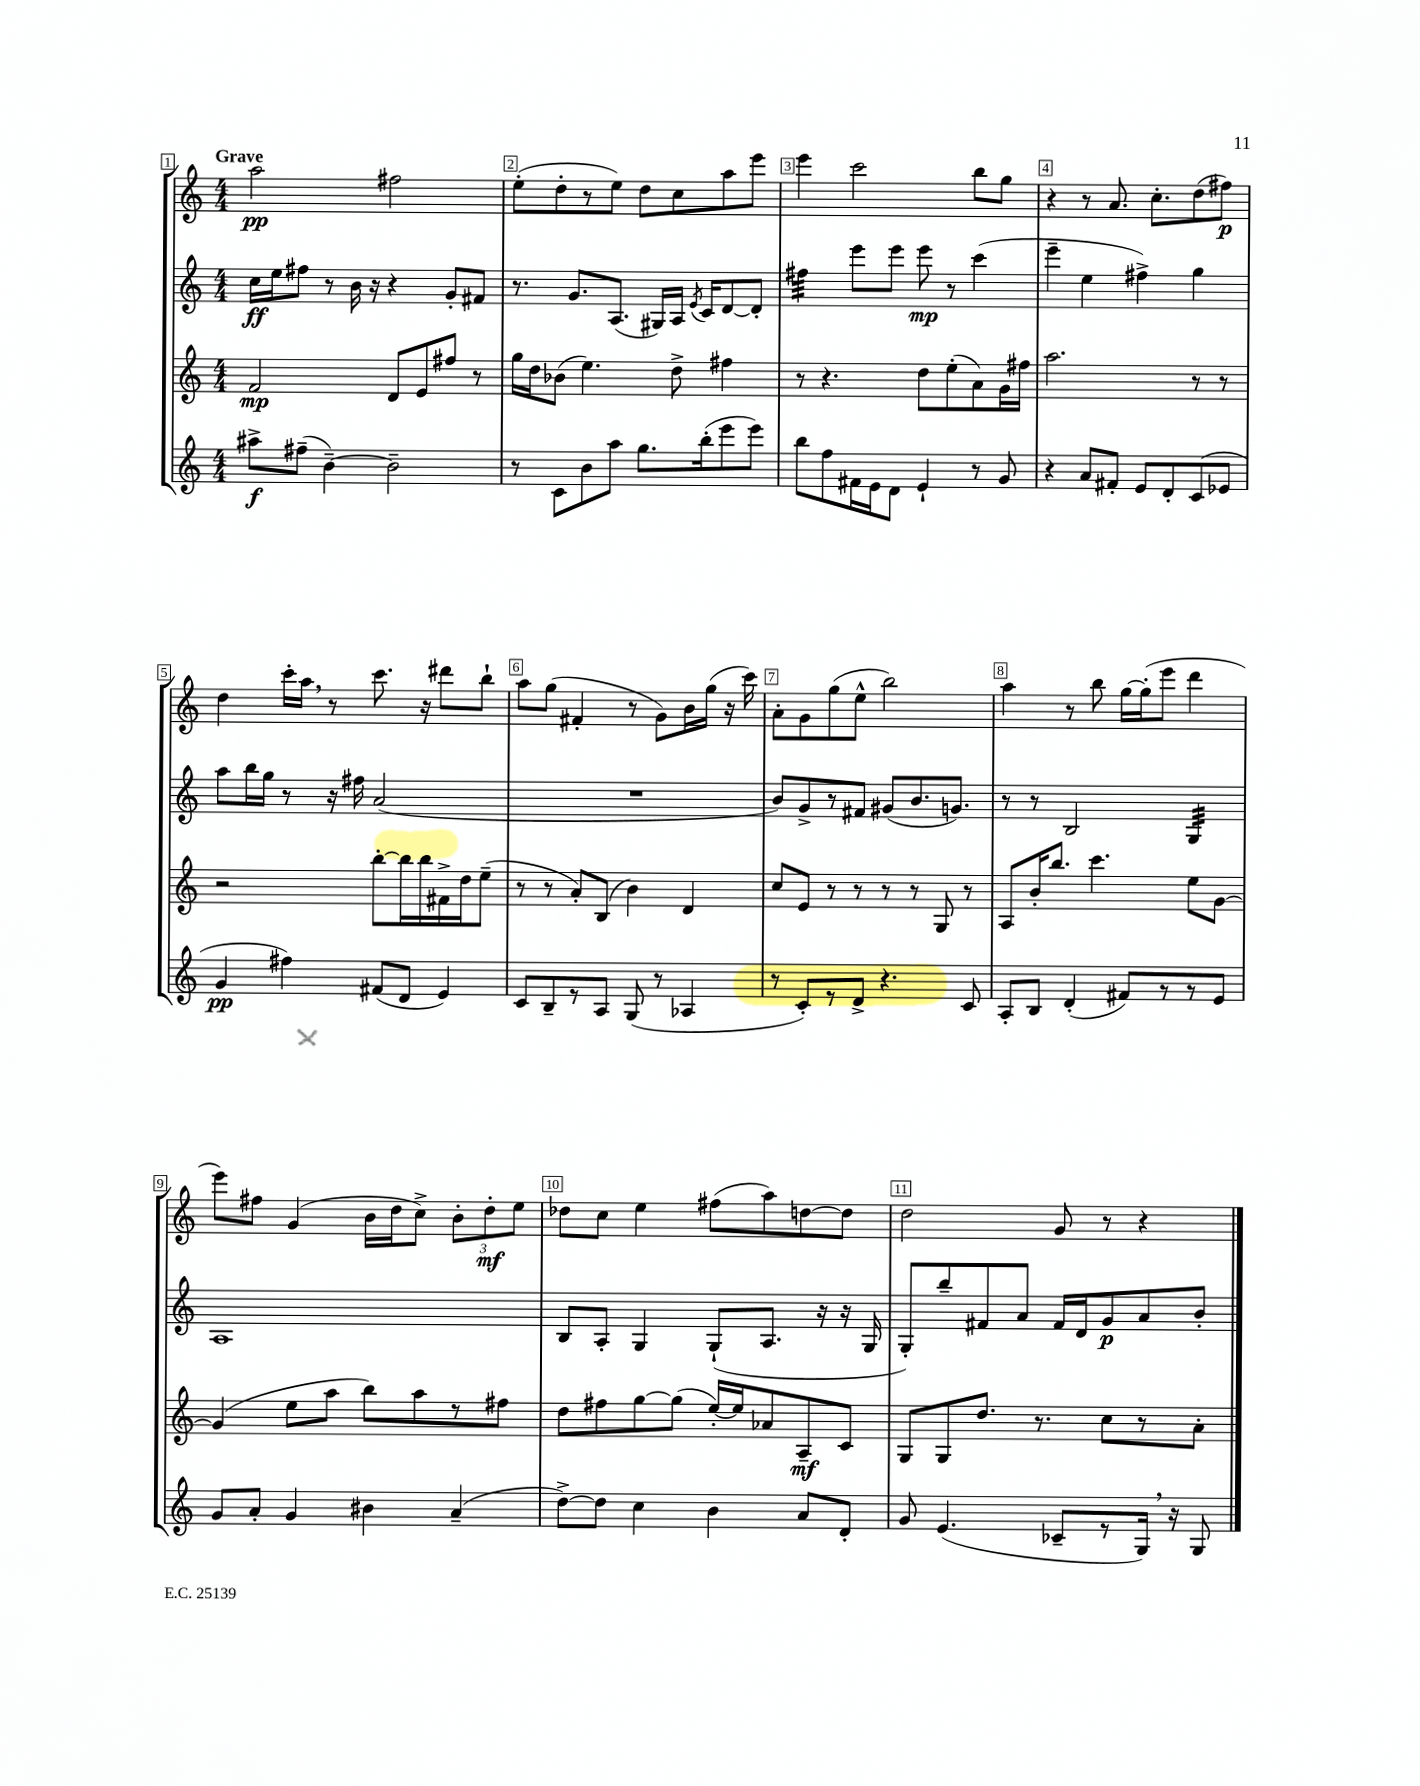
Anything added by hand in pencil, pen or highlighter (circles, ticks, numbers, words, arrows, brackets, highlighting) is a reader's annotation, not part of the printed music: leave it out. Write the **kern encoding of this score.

**kern	**kern	**kern	**kern
*staff4	*staff3	*staff2	*staff1
*clefG2	*clefG2	*clefG2	*clefG2
*k[]	*k[]	*k[]	*k[]
*M4/4	*M4/4	*M4/4	*M4/4
8aa#^	2f	16cc	2aa
.	.	16ee	.
(8ff#~	.	8ff#	.
[4b~)	.	8r	.
.	.	16b	.
.	.	16r	.
2b~]	8d	4r	2ff#
.	8e	.	.
.	8ff#	8g'	.
.	8r	8f#	.
=	=	=	=
8r	16gg	8.r	(8ee'
.	16dd	.	.
8c	(8b-	.	8dd'
.	.	8.g	.
8b	4.ee)	.	8r
8aa	.	(8.A	8ee)
8.gg	.	.	8dd
.	.	16G#)	.
.	8dd^	16A	8cc
.	.	8qe	.
(16bb'	.	16c	.
8eee	4ff#	[8d	8aa
8eee)	.	8d']	8eee
=	=	=	=
8bb	8r	4ff#	4eee
8ff	4.r	.	.
16f#	.	8eee	2ccc
16e	.	.	.
8d	.	8eee	.
4e`	8dd	8eee	.
.	(8ee'	8r	.
8r	8a)	(4ccc	8bb
8g	16g	.	8gg
.	16ff#	.	.
=	=	=	=
4r	2.aa	4eee~	4r
8a	.	4ee	8r
8f#'	.	.	8.a
8e	.	4ff#^)	.
.	.	.	8.cc'
8d'	.	.	.
(8c	8r	4gg	(8dd
8e-	8r	.	8ff#)
=	=	=	=
4g	2r	8aa	4dd
.	.	16bb	.
.	.	16gg	.
4ff#)	.	8r	16ccc'
.	.	.	16aa
.	.	16r	8r
.	.	16ff#	.
(8f#	[8bb'	(2a	8.ccc
8d	16bb]	.	.
.	16bb	.	16r
4e)	16f#^	.	8ddd#
.	16dd	.	.
.	(8ee~	.	8bb`
=	=	=	=
8c	8r	1r	8aa
8B~	8r	.	(8gg
8r	8a')	.	4f#'
8A	(8B	.	.
(8G	4b)	.	8r
8r	.	.	8g)
4A-	4d	.	16b
.	.	.	(16gg
.	.	.	16r
.	.	.	16ccc)
=	=	=	=
8r	8cc	8b)	8a'
8c')	8e	8g^	8g
8r	8r	8r	(8gg
8d^	8r	8f#	8ee^^
4.r	8r	(8g#	2bb)
.	8r	8.b	.
.	8G	.	.
.	.	8.g)	.
8c	8r	.	.
=	=	=	=
8A'	8A	8r	4aa
8B	16b'	8r	.
.	8.bb	.	.
(4d'	.	2B	8r
.	4.ccc	.	8bb
8f#)	.	.	[16gg
.	.	.	(16gg']
8r	.	.	8eee
8r	8ee	4G	4ddd
8e	[8g	.	.
=	=	=	=
8g	(4g]	1A	8eee)
8a'	.	.	8ff#
4g	8ee	.	(4g
.	8aa	.	.
4b#	8bb)	.	16b
.	.	.	16dd
.	8aa	.	8cc^)
(4a~	8r	.	12b'
.	.	.	12dd'
.	8ff#	.	.
.	.	.	12ee
=	=	=	=
[8dd^)	8dd	8B	8dd-
8dd]	8ff#	8A'	8cc
4cc	[8gg	4G	4ee
.	(8gg]	.	.
4b	[16ee')	(8G`	(8ff#
.	16ee]	.	.
.	8a-	8.A	8aa)
8a	8A~	.	[8dd
.	.	16r	.
8d'	8c	16r	8dd]
.	.	16G	.
=	=	=	=
8g	8G	8G')	2dd
(4.e	8G	8bb~	.
.	8.dd	8f#	.
.	.	8a	.
.	8.r	.	.
8c-~	.	16f#	8g
.	.	16d	.
8r	8cc	8g	8r
16G)	8r	8a	4r
16r	.	.	.
8G	8a'	8b'	.
==	==	==	==
*-	*-	*-	*-
